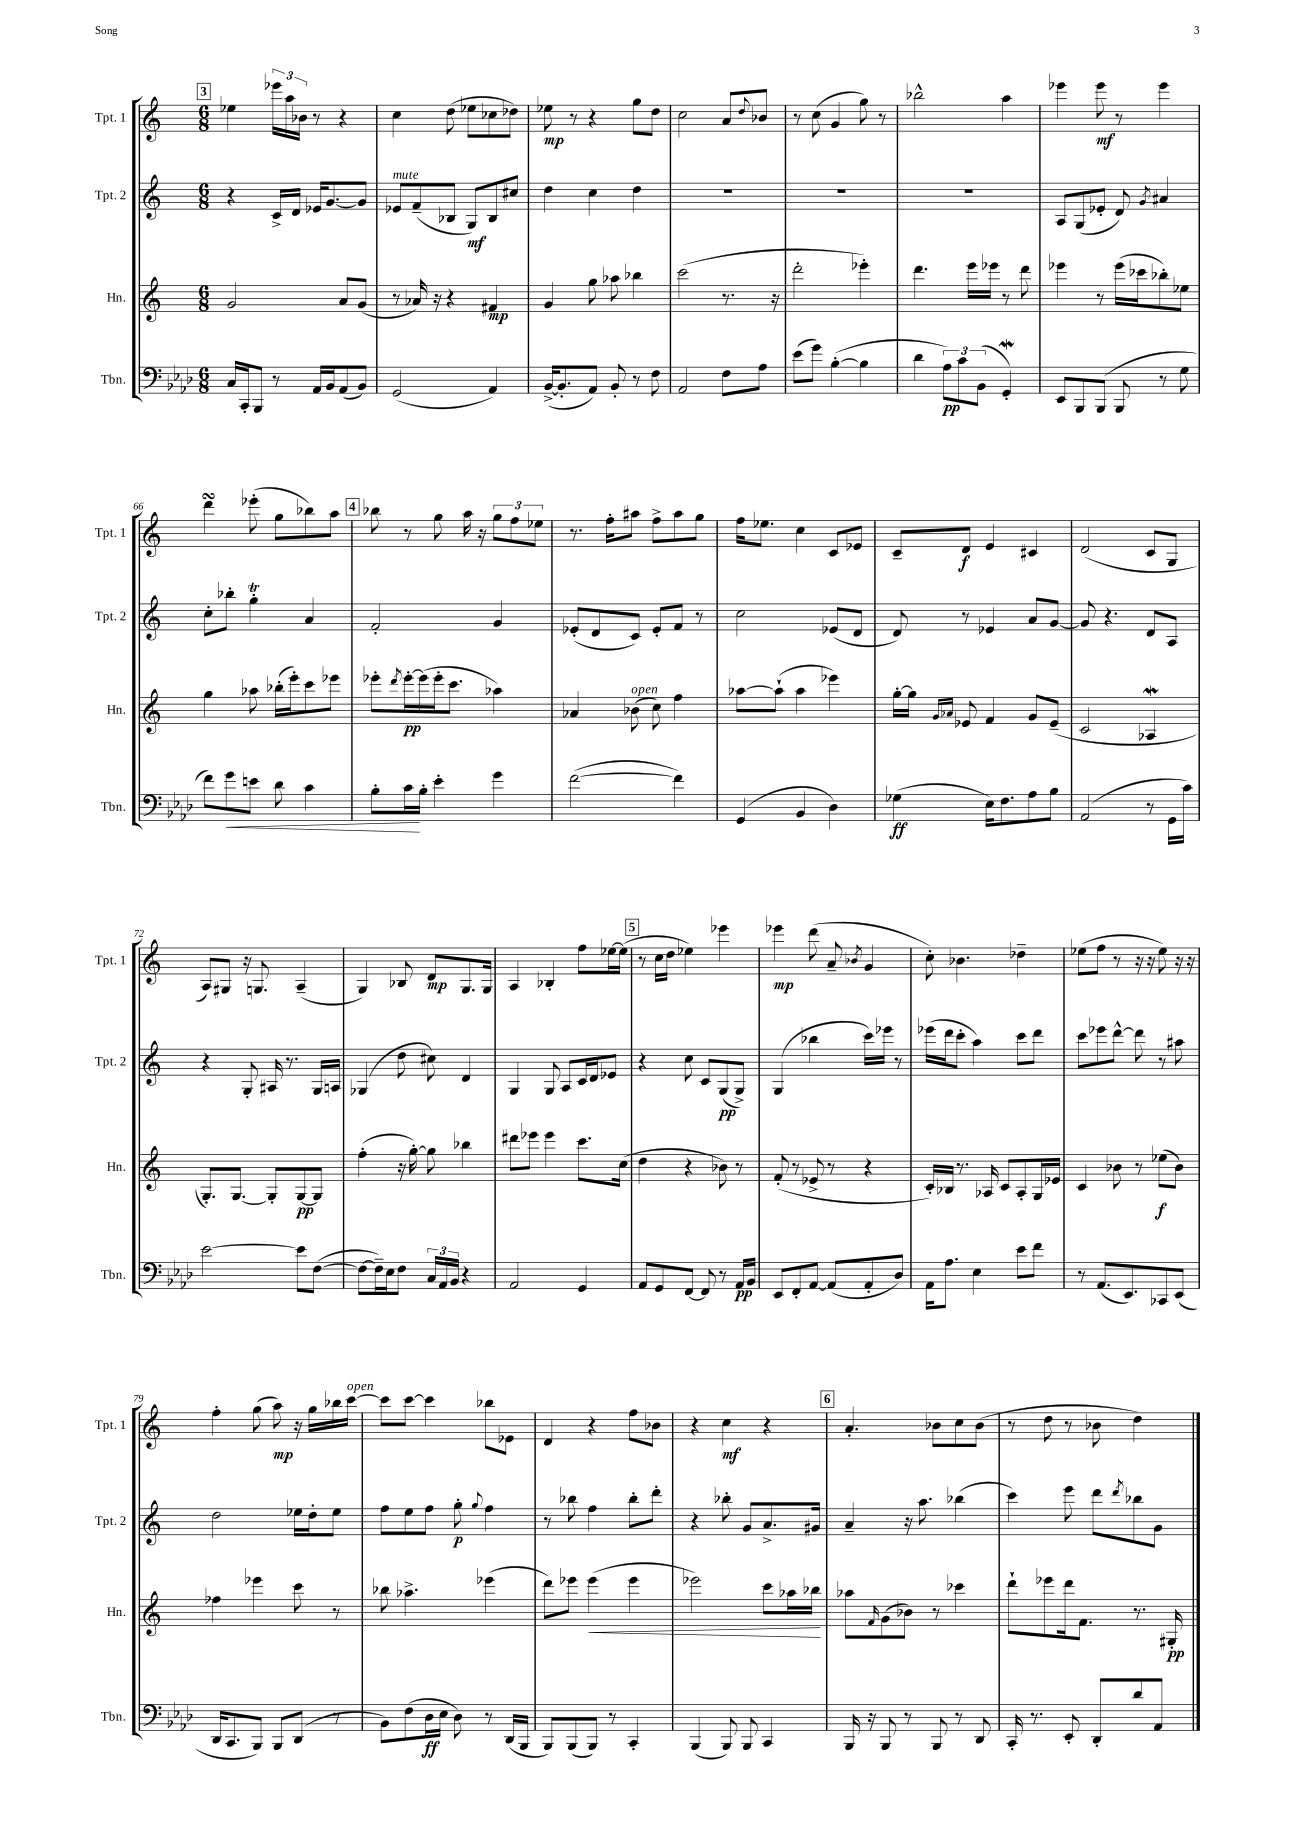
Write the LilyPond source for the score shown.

<<
\new StaffGroup <<
\new Staff = "s0" \with { instrumentName = "Tpt. 1" shortInstrumentName = "Tpt. 1" } {
    \clef treble \key c \major \numericTimeSignature \time 6/8
    \mark \markup { \box "3" } ees''4 \tuplet 3/2 { ees'''16 a''16 bes'16 } r8 r4 |
    c''4 d''8( ees''8 ces''8 des''8) |
    ees''8\mp r8 r4 g''8 d''8 |
    c''2 a'8 \appoggiatura { d''8 } bes'8 |
    r8 c''8( g'4 g''8) r8 |
    bes''2-^ a''4 |
    ees'''4 ees'''8\mf r8 ees'''4 |
    d'''4\turn ees'''8-.( g''8 bes''8) a''8 |
    \mark \markup { \box "4" } bes''8 r8 g''8 a''16 r16 \tuplet 3/2 { g''8 f''8 ees''8 } |
    r8. f''16-. ais''8 f''8-> ais''8 g''8 |
    f''16 ees''8. c''4 c'8 ees'8 |
    c'8-- d'8\f e'4 cis'4 |
    d'2( c'8 g8 |
    a8) gis8 r16 g8. a4--( |
    g4) bes8 d'8\mp g8. g16 |
    a4 bes4-. f''8 ees''16~ ees''16( |
    \mark \markup { \box "5" } r8 c''16 d''16 ees''4) ees'''4 |
    ees'''4\mp d'''8( a'8-- \acciaccatura { bes'8 } g'4 |
    c''8-.) bes'4. des''4-- |
    ees''8( f''8 r8 r16 r16 ees''8) r16 r16 |
    f''4-. g''8( a''8\mp) r16 g''16 bes''16 c'''16~^\markup { \italic "open" } |
    c'''8 c'''8~ c'''4 bes''8 ees'8 |
    d'4 r4 f''8 bes'8 |
    r4 c''4\mf r4 |
    \mark \markup { \box "6" } a'4.-. bes'8 c''8 bes'8( |
    r8 d''8 r8 bes'8 d''4) \bar "|." |
}
\new Staff = "s1" \with { instrumentName = "Tpt. 2" shortInstrumentName = "Tpt. 2" } {
    \clef treble \key c \major \numericTimeSignature \time 6/8
    \mark \markup { \box "3" } r4 c'16-> d'16 ees'16 g'8.~ g'8 |
    ees'8^\markup { \italic "mute" } f'8--( bes8 g8\mf) bes8 cis''8 |
    d''4 c''4 d''4 |
    R2. |
    R2. |
    R2. |
    a8 g8( ees'8-. d'8) \acciaccatura { g'8 } ais'4 |
    c''8-. bes''8-. g''4-.\trill a'4 |
    \mark \markup { \box "4" } f'2-. g'4 |
    ees'8-.( d'8 c'8) ees'8-. f'8 r8 |
    c''2 ees'8( d'8 |
    d'8) r8 ees'4 a'8 g'8~ |
    g'8 r4. d'8 a8 |
    r4 g8-. ais16 r8. g16 a16 |
    ges4( d''8 cis''8) d'4 |
    g4 g8 a8 c'16 d'16 ees'8 |
    \mark \markup { \box "5" } r4 c''8 c'8 g8\pp( g8->) |
    g4( bes''4 c'''16) ees'''16 r8 |
    ees'''16( d'''16 c'''8-. a''4) c'''8 d'''8 |
    c'''8 ees'''8 d'''8~-^ d'''8 r8 ais''8 |
    d''2 ees''16 d''16-. ees''8 |
    f''8 e''8 f''8 g''8-.\p \appoggiatura { g''8 } f''4 |
    r8 bes''8 f''4 bes''8-. d'''8-. |
    r4 bes''8-. g'8 a'8.-> gis'16 |
    \mark \markup { \box "6" } a'4-- r16 a''8. bes''4( |
    c'''4) e'''8 d'''8 \acciaccatura { d'''8 } bes''8 g'8 \bar "|." |
}
\new Staff = "s2" \with { instrumentName = "Hn." shortInstrumentName = "Hn." } {
    \clef treble \key c \major \numericTimeSignature \time 6/8
    \mark \markup { \box "3" } g'2 a'8 g'8( |
    r8 aes'16) r16 r4 fis'4\mp |
    g'4 g''8 aes''8 bes''4 |
    c'''2( r8. r16 |
    d'''2-. ees'''4-.) |
    d'''4. e'''16 ees'''16 r8 d'''8 |
    ees'''4 r8 ees'''16( ces'''16 bes''8-.) ees''8 |
    g''4 aes''8 bes''16-.( e'''16-.) c'''8 ees'''8 |
    \mark \markup { \box "4" } ees'''8-. \acciaccatura { d'''8 } ees'''16~-.\pp ees'''16( ees'''16-. c'''8. aes''4) |
    aes'4 bes'8^\markup { \italic "open" }( c''8) f''4 |
    aes''8~ aes''8-!( aes''4 ees'''4) |
    g''16~-. g''16 \grace { g'16 aes'16 } ees'8 f'4 g'8 ees'8--( |
    c'2 aes4\mordent |
    g8.-.) g8.~ g8-. g8~\pp g8 |
    f''4-.( r16 g''16~-.) g''8 bes''4 |
    dis'''8 ees'''8 ees'''4 c'''8. c''16( |
    \mark \markup { \box "5" } d''4 r4 bes'8) r8 |
    f'8-.( r8 ees'8-> r8 r4 |
    c'16-.) bes16 r8. aes16 c'8 aes8-. g16 ees'16 |
    c'4 bes'8 r8 ees''8\f( bes'8) |
    fes''4 ees'''4 c'''8 r8 |
    bes''8 aes''4.-> ees'''4( |
    d'''8) ees'''8 ees'''4\<( ees'''4 |
    ees'''2) c'''8 aes''16 bes''16\! |
    \mark \markup { \box "6" } aes''8 \grace { f'16 } g'8( bes'8) r8 ces'''4 |
    d'''8-! ees'''8 d'''16 f'8. r8. gis16-.\pp \bar "|." |
}
\new Staff = "s3" \with { instrumentName = "Tbn." shortInstrumentName = "Tbn." } {
    \clef bass \key aes \major \numericTimeSignature \time 6/8
    \mark \markup { \box "3" } c16 c,16-. bes,,8 r8 aes,16 bes,16 aes,8( bes,8) |
    g,2( aes,4) |
    bes,16~->( bes,8.-. aes,8) bes,8-. r8 f8 |
    aes,2 f8 aes8 |
    ees'8( g'8) bes4~-.( bes4 |
    des'4 \tuplet 3/2 { aes8\pp) c'8 bes,8( } g,4-.\mordent) |
    ees,8 bes,,8 bes,,8( bes,,8 r8 g8 |
    f'8) g'8\< e'8 des'8 c'4 |
    \mark \markup { \box "4" } bes8-. c'16\! bes16-. ees'4-. g'4 |
    f'2~( f'4) |
    g,4( bes,4 des4) |
    ges4\ff( ees16) f8. aes8 bes8 |
    aes,2( r8 g,16 c'16) |
    ees'2~ ees'8 f8~( |
    f8~ f16--) ees16 f8 \tuplet 3/2 { c16 aes,16 bes,16 } r4 |
    aes,2 g,4 |
    \mark \markup { \box "5" } aes,8 g,8 f,8~ f,8 r8 aes,16\pp bes,16 |
    ees,8 f,8-. aes,8~ aes,8( aes,8-. des8) |
    aes,16 aes8. ees4 ees'8 f'8 |
    r8 aes,8.( ees,8.) ces,8 ees,8( |
    des,16 c,8. bes,,8) bes,,8 des,8( r8 |
    bes,8) f8( des16\ff ees16 des8) r8 des,16( bes,,16 |
    bes,,8) bes,,8( bes,,8) r8 c,4-. |
    bes,,4( bes,,8) bes,,8 c,4 |
    \mark \markup { \box "6" } bes,,16 r16 bes,,8 r8 bes,,8 r8 des,8 |
    c,16-. r8. ees,8-. des,8-. des'8 aes,8 \bar "|." |
}
>>
>>
\layout { \context { \Score currentBarNumber = #59 } }
